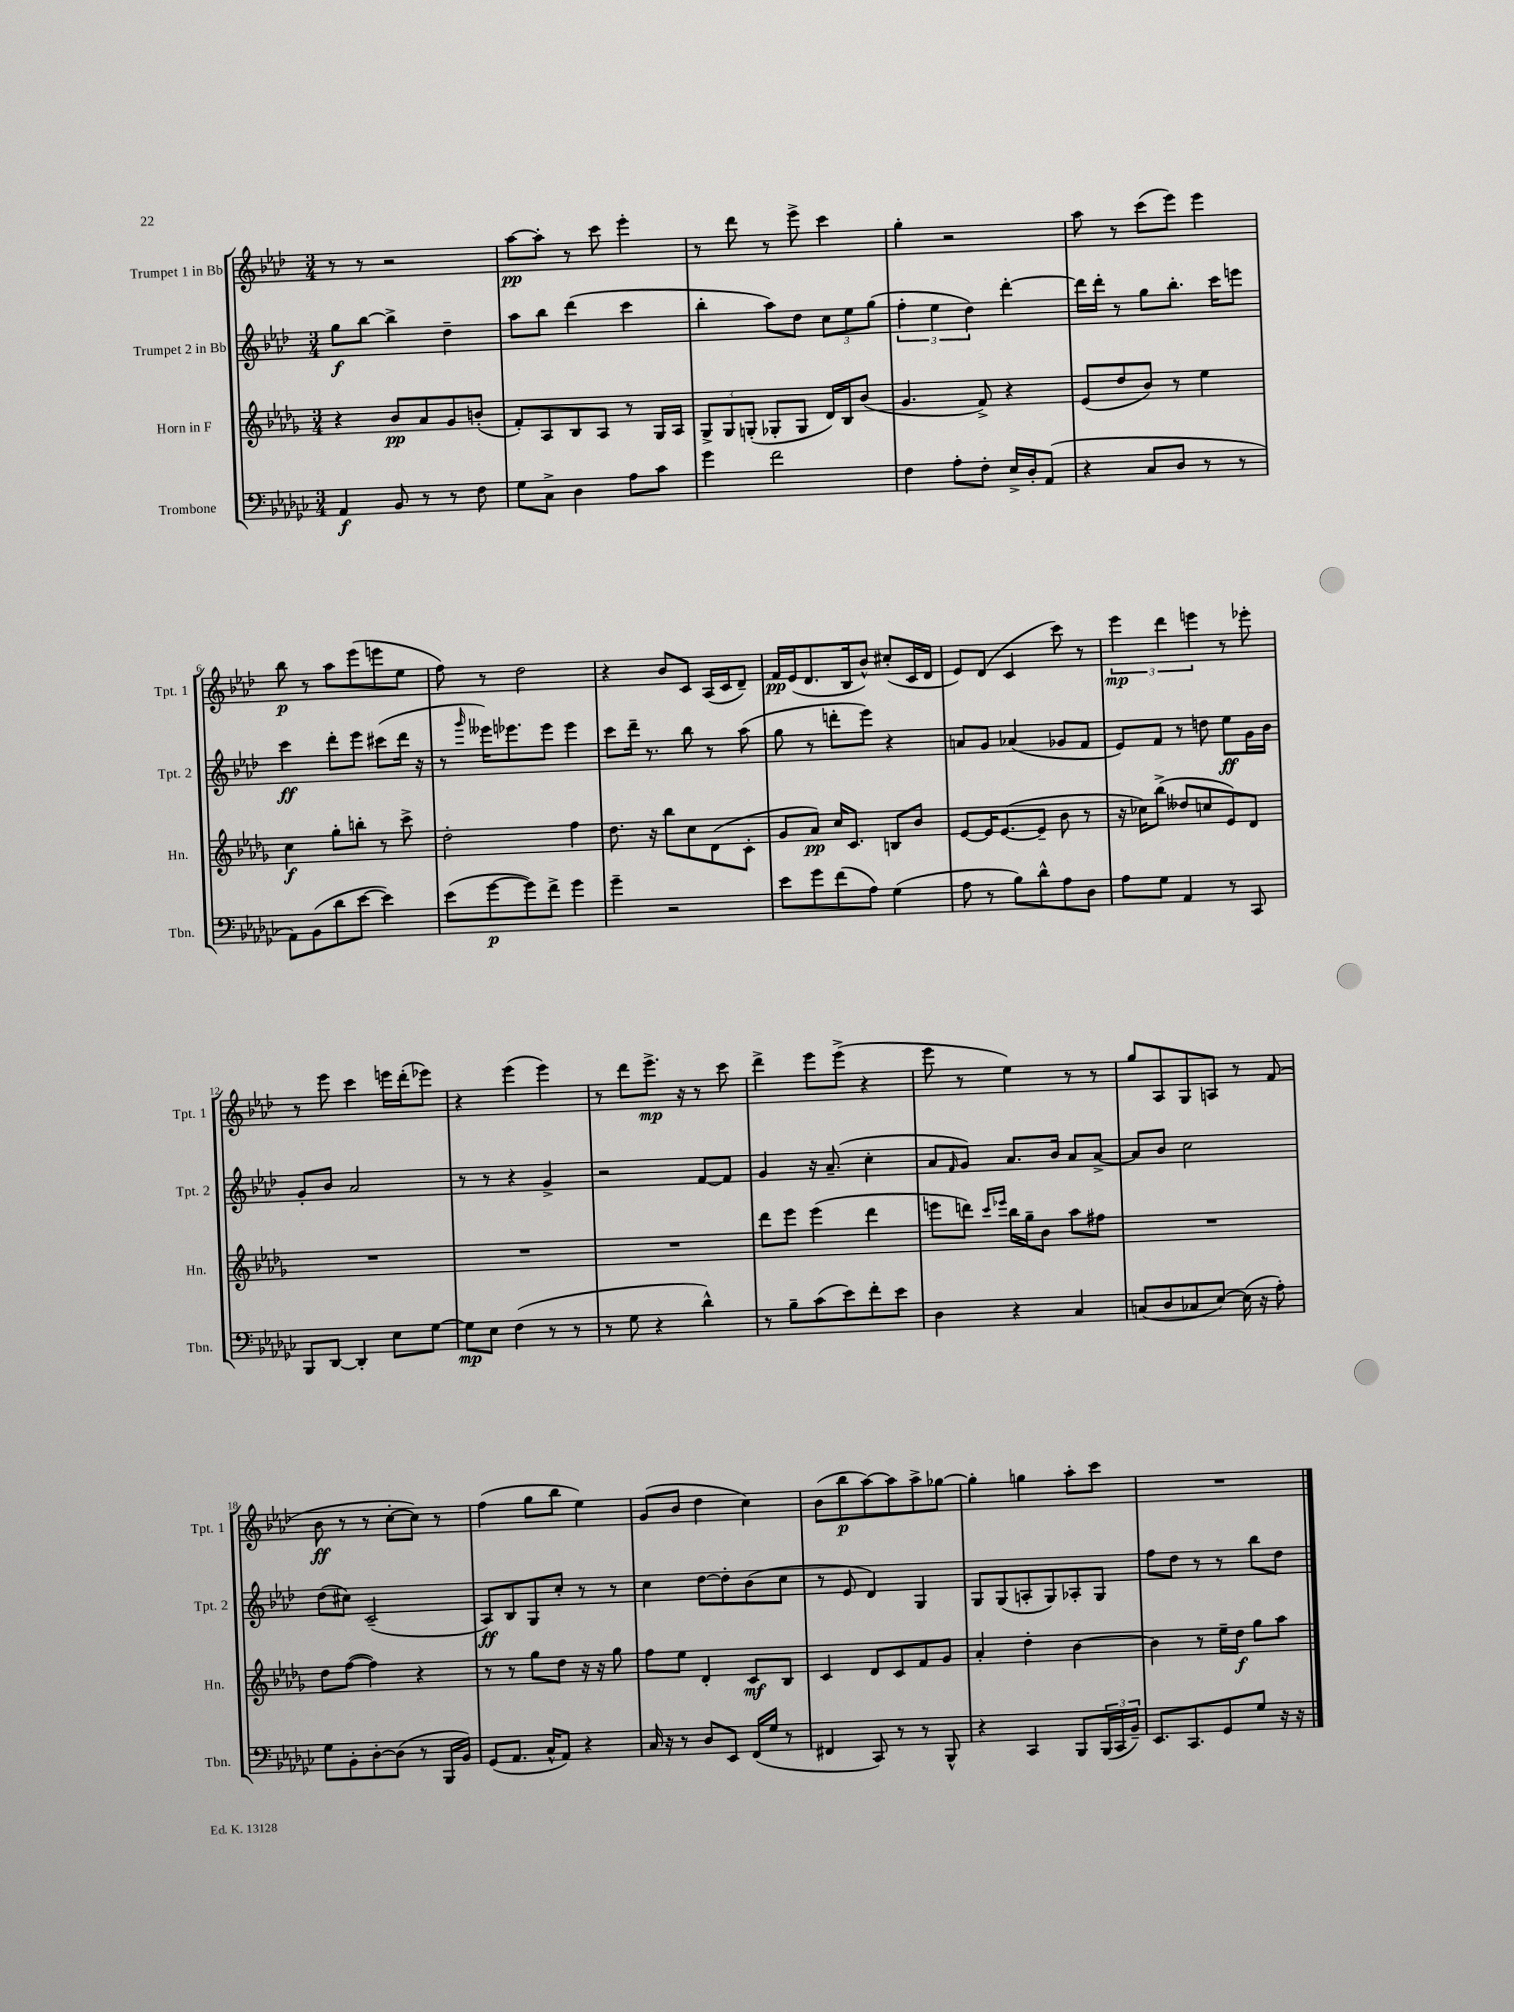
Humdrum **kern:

**kern	**dynam	**kern	**dynam	**kern	**dynam	**kern	**dynam
*part4	*part4	*part3	*part3	*part2	*part2	*part1	*part1
*staff4	*staff4	*staff3	*staff3	*staff2	*staff2	*staff1	*staff1
*I"Trombone	*	*I"Horn in F	*	*I"Trumpet 2 in Bb	*	*I"Trumpet 1 in Bb	*
*I'Tbn.	*	*I'Hn.	*	*I'Tpt. 2	*	*I'Tpt. 1	*
*clefF4	*	*clefG2	*	*clefG2	*	*clefG2	*
*k[b-e-a-d-g-c-]	*	*k[b-e-a-d-g-]	*	*k[b-e-a-d-]	*	*k[b-e-a-d-]	*
*M3/4	*	*M3/4	*	*M3/4	*	*M3/4	*
=1	=1	=1	=1	=1	=1	=1	=1
4AA-/	f	4r	.	8gg\L	f	8r	.
.	.	.	.	[8bb-\J	.	8r	.
8BB-/	.	8b-/L	pp	4bb-^\]	.	2r	.
8r	.	8a-/	.	.	.	.	.
8r	.	8g-/	.	4dd-~\	.	.	.
8F\	.	(8bn'/J	.	.	.	.	.
=2	=2	=2	=2	=2	=2	=2	=2
8G-\L	.	8f'/L)	.	8aa-\L	.	[8aa-\L	pp
8C-^\J	.	8A-/	.	8bb-\J	.	8aa-'\J]	.
4D-\	.	8B-/	.	(4ddd-\	.	8r	.
.	.	8A-/J	.	.	.	8ccc\	.
8A-\L	.	8r	.	4ccc\	.	4eee-'\	.
8c-\J	.	16G-/LL	.	.	.	.	.
.	.	16A-/JJ	.	.	.	.	.
=3	=3	=3	=3	=3	=3	=3	=3
4g-\	.	12G-^/L	.	4bb-'\	.	8r	.
.	.	12G-/	.	.	.	.	.
.	.	.	.	.	.	8ddd-\	.
.	.	(12Gn'/J	.	.	.	.	.
2f\	.	8G-X'/L	.	8aa-\L)	.	8r	.
.	.	8G-/J	.	8dd-\J	.	8eee-^\	.
.	.	16d-/LL)	.	12cc\L	.	4ccc\	.
.	.	16B-/J	.	.	.	.	.
.	.	.	.	12ee-\	.	.	.
.	.	(8b-/J	.	.	.	.	.
.	.	.	.	(12gg\J	.	.	.
=4	=4	=4	=4	=4	=4	=4	=4
4F\	.	4.g-/	.	6ff'\	.	4gg'\	.
.	.	.	.	6ee-\	.	.	.
8A-'\L	.	.	.	.	.	2r	.
.	.	.	.	6dd-\)	.	.	.
8F'\J	.	8f^/)	.	.	.	.	.
16E-^/LL	.	4r	.	[4ddd-'\	.	.	.
16D-'/J	.	.	.	.	.	.	.
(8AA-/J	.	.	.	.	.	.	.
=5	=5	=5	=5	=5	=5	=5	=5
4r	.	(8e-/L	.	16ddd-\LL]	.	8aa-\	.
.	.	.	.	16ddd-'\JJ	.	.	.
.	.	8dd-/	.	8r	.	8r	.
8C-/L	.	8b-/J)	.	8gg\L	.	(8ccc\L	.
8D-/J	.	8r	.	8.bb-'\J	.	8eee-\J)	.
8r	.	4ee-\	.	.	.	4eee-\	.
.	.	.	.	16ccc\KL	.	.	.
8r	.	.	.	8eeen\J	.	.	.
!!LO:LB:g=z
=6	=6	=6	=6	=6	=6	=6	=6
8AA-\L)	.	4cc\	f	4ccc\	ff	8bb-\	p
(8BB-\	.	.	.	.	.	8r	.
8d-\	.	8gg-'\L	.	8ddd-'\L	.	8aa-\L	.
[8e-\J	.	8bbn'\J	.	8eee-\J	.	(8eee-\	.
4e-\])	.	8r	.	(8ccc#X\L	.	8eeen\	.
.	.	8ccc^\	.	16ddd-\Jk	.	8ee-\J	.
.	.	.	.	16r	.	.	.
=7	=7	=7	=7	=7	=7	=7	=7
(8e-\L	.	2dd-'\	.	8r	.	8ff\)	.
.	.	.	.	16qqggg/	.	.	.
[8g-\	p	.	.	16eee--X\KL)	.	8r	.
.	.	.	.	8.eee-X\	.	.	.
8g-\])	.	.	.	.	.	2dd-\	.
8f^\J	.	.	.	8eee-\J	.	.	.
4g-\	.	4ff\	.	4eee-\	.	.	.
=8	=8	=8	=8	=8	=8	=8	=8
4g-~\	.	8.dd-\	.	8ccc\L	.	4r	.
.	.	.	.	16ddd-~\Jk	.	.	.
.	.	16r	.	8.r	.	.	.
2r	.	8bb-\L	.	.	.	8b-/L	.
.	.	8cc\	.	8bb-\	.	8c/J	.
.	.	(8d-\	.	8r	.	(16A-/LL	.
.	.	.	.	.	.	16c/J	.
.	.	8c'\J	.	(8aa-\	.	8d-~/J)	.
=9	=9	=9	=9	=9	=9	=9	=9
8e-\L	.	8g-/L	.	8gg\	.	16f/LL	pp
.	.	.	.	.	.	(16e-/J	.
8g-\	.	8a-/J)	pp	8r	.	8.d-/	.
(8f\	.	16cc/KL	.	8dddn'\L	.	.	.
.	.	8.c/J	.	.	.	16B-/k	.
8A-\J)	.	.	.	8eee-\J)	.	8b-^^/J)	.
(4G-\	.	8Bn/L	.	4r	.	(8cc#X'/L	.
.	.	8b-/J	.	.	.	16c/L	.
.	.	.	.	.	.	16d-/JJ	.
=10	=10	=10	=10	=10	=10	=10	=10
8A-\	.	[8e-/L	.	8an/L	.	8e-/L)	.
8r	.	16e-/K]	.	8g/J	.	(8d-/J	.
.	.	([8.e-/	.	.	.	.	.
8B-\L)	.	.	.	(4a-X/	.	4c/	.
8d-^^\	.	8e-~/J]	.	.	.	.	.
8A-\	.	8b-\	.	8g-X/L	.	8ccc\)	.
8D-\J	.	8r	.	8f/J	.	8r	.
=11	=11	=11	=11	=11	=11	=11	=11
8A-\L	.	16r	.	8e-/L)	.	6eee-\	mp
.	.	16cc-X\KL)	.	.	.	.	.
8G-\J	.	(8bb-^\J	.	8f/J	.	.	.
.	.	.	.	.	.	6ddd-\	.
4AA-/	.	8dd--X/L	.	8r	.	.	.
.	.	.	.	.	.	6eeen\	.
.	.	8ccn/	.	8ddn\	.	.	.
8r	.	8e-/)	.	8ee-\L	ff	8r	.
8CC-/	.	8d-/J	.	16g\L	.	8eee-X'\	.
.	.	.	.	16b-\JJ	.	.	.
!!LO:LB:g=z
=12	=12	=12	=12	=12	=12	=12	=12
8BBB-/L	.	2.r	.	8g'/L	.	8r	.
[8DD-/J	.	.	.	8b-/J	.	8eee-\	.
4DD-'/]	.	.	.	2a-/	.	4ccc\	.
8E-\L	.	.	.	.	.	16eeen\LL	.
.	.	.	.	.	.	(16ddd-'\J	.
[8G-\J	.	.	.	.	.	8eee-X\J)	.
=13	=13	=13	=13	=13	=13	=13	=13
8G-\L]	mp	2.r	.	8r	.	4r	.
8E-\J	.	.	.	8r	.	.	.
(4F\	.	.	.	4r	.	(4eee-\	.
8r	.	.	.	4g^/	.	4eee-\)	.
8r	.	.	.	.	.	.	.
=14	=14	=14	=14	=14	=14	=14	=14
8r	.	2.r	.	2r	.	8r	.
8G-\	.	.	.	.	.	8ddd-\L	.
4r	.	.	.	.	.	8.eee-^\J	mp
.	.	.	.	.	.	16r	.
4d-^^\)	.	.	.	[8f/L	.	8r	.
.	.	.	.	8f/J]	.	8ccc\	.
=15	=15	=15	=15	=15	=15	=15	=15
8r	.	8ddd-\L	.	4g/	.	4ddd-^\	.
8B-~\L	.	8eee-\J	.	.	.	.	.
(8c-\	.	(4eee-\	.	16r	.	8eee-\L	.
.	.	.	.	(8.a-~/	.	.	.
8e-\)	.	.	.	.	.	(8eee-^\J	.
8f'\	.	4ddd-\	.	4cc'\	.	4r	.
8e-\J	.	.	.	.	.	.	.
=16	=16	=16	=16	=16	=16	=16	=16
4D-\	.	8eeen\L	.	8a-/L	.	8eee-\	.
.	.	.	.	16qqf/	.	.	.
.	.	8dddn\J)	.	8g/J)	.	8r	.
.	.	16qqccc/LL	.	.	.	.	.
.	.	16qqeee-X/JJ	.	.	.	.	.
4r	.	16bb-\LL	.	8.a-/L	.	4ee-\)	.
.	.	16gg-~\J	.	.	.	.	.
.	.	8b-\J	.	.	.	.	.
.	.	.	.	16b-/Jk	.	.	.
4C-/	.	8aa-\L	.	8a-/L	.	8r	.
.	.	8ff#X\J	.	[8a-^/J	.	8r	.
=17	=17	=17	=17	=17	=17	=17	=17
(8Cn/L	.	2.r	.	8a-/L]	.	8gg/L	.
8D-/	.	.	.	8b-/J	.	8A-/	.
8C-X/	.	.	.	2cc\	.	8G/	.
[8E-/J)	.	.	.	.	.	8An/J	.
(16E-\]	.	.	.	.	.	8r	.
16r	.	.	.	.	.	.	.
8A-'\)	.	.	.	.	.	(8f/	.
!!LO:LB:g=z
=18	=18	=18	=18	=18	=18	=18	=18
8G-\L	.	8dd-\L	.	(8dd-\L	.	8b-\	ff
8BB-'\	.	([8ff\J	.	8cc#X\J)	.	8r	.
[8D-'\	.	4ff\])	.	(2c~/	.	8r	.
(8D-\J]	.	.	.	.	.	[8cc'\L	.
8r	.	4r	.	.	.	8cc\J])	.
16BBB-/LL	.	.	.	.	.	8r	.
16BB-/JJ)	.	.	.	.	.	.	.
=19	=19	=19	=19	=19	=19	=19	=19
(8GG-/L	.	8r	.	8A-/L)	ff	(4ff\	.
8.AA-/J	.	8r	.	8B-/	.	.	.
.	.	8gg-\L	.	8G/	.	8gg\L	.
16C-^^/KL	.	.	.	.	.	.	.
8AA-/J)	.	8dd-\J	.	8cc'/J	.	8bb-\J	.
4r	.	16r	.	8r	.	4ee-\)	.
.	.	16r	.	.	.	.	.
.	.	8gg-\	.	8r	.	.	.
=20	=20	=20	=20	=20	=20	=20	=20
16C-/	.	8ff\L	.	4cc\	.	(8g/L	.
16r	.	.	.	.	.	.	.
8r	.	8ee-\J	.	.	.	8b-/J	.
8D-/L	.	4d-'/	.	[8dd-\L	.	4dd-\	.
8EE-/J	.	.	.	8dd-'\]	.	.	.
(16FF/LL	.	8c/L	mf	(8b-\	.	4cc\)	.
16G-/JJ	.	.	.	.	.	.	.
8r	.	8B-/J	.	8cc\J	.	.	.
=21	=21	=21	=21	=21	=21	=21	=21
4FF#X/	.	4c/	.	8r	.	(8b-\L	.
.	.	.	.	8e-/	.	8bb-\	p
8CC-/)	.	8d-/L	.	4d-/)	.	[8aa-\)	.
8r	.	8c/	.	.	.	8aa-\]	.
8r	.	8f/	.	4G/	.	8aa-^\	.
8BBB-^^/	.	8g-/J	.	.	.	[8gg-X\J	.
=22	=22	=22	=22	=22	=22	=22	=22
4r	.	4a-'/	.	8G/L	.	4gg-'\]	.
.	.	.	.	(8G/	.	.	.
4CC-/	.	4dd-'\	.	8An'/	.	4ggn\	.
.	.	.	.	8G/)	.	.	.
8BBB-/L	.	[4b-\	.	8A-X'/	.	8aa-'\L	.
(24BBB-/L	.	.	.	8G/J	.	8ccc\J	.
24CC-/	.	.	.	.	.	.	.
24BB-~/JJ)	.	.	.	.	.	.	.
=23	=23	=23	=23	=23	=23	=23	=23
8.EE-/L	.	4b-\]	.	8ff\L	.	2.r	.
.	.	.	.	8dd-\J	.	.	.
8.CC-/	.	.	.	.	.	.	.
.	.	8r	.	8r	.	.	.
8GG-/	.	16ee-~\LL	.	8r	.	.	.
.	.	16dd-\JJ	f	.	.	.	.
8G-/J	.	8gg-\L	.	8bb-\L	.	.	.
16r	.	8aa-\J	.	8dd-\J	.	.	.
16r	.	.	.	.	.	.	.
==	==	==	==	==	==	==	==
*-	*-	*-	*-	*-	*-	*-	*-
